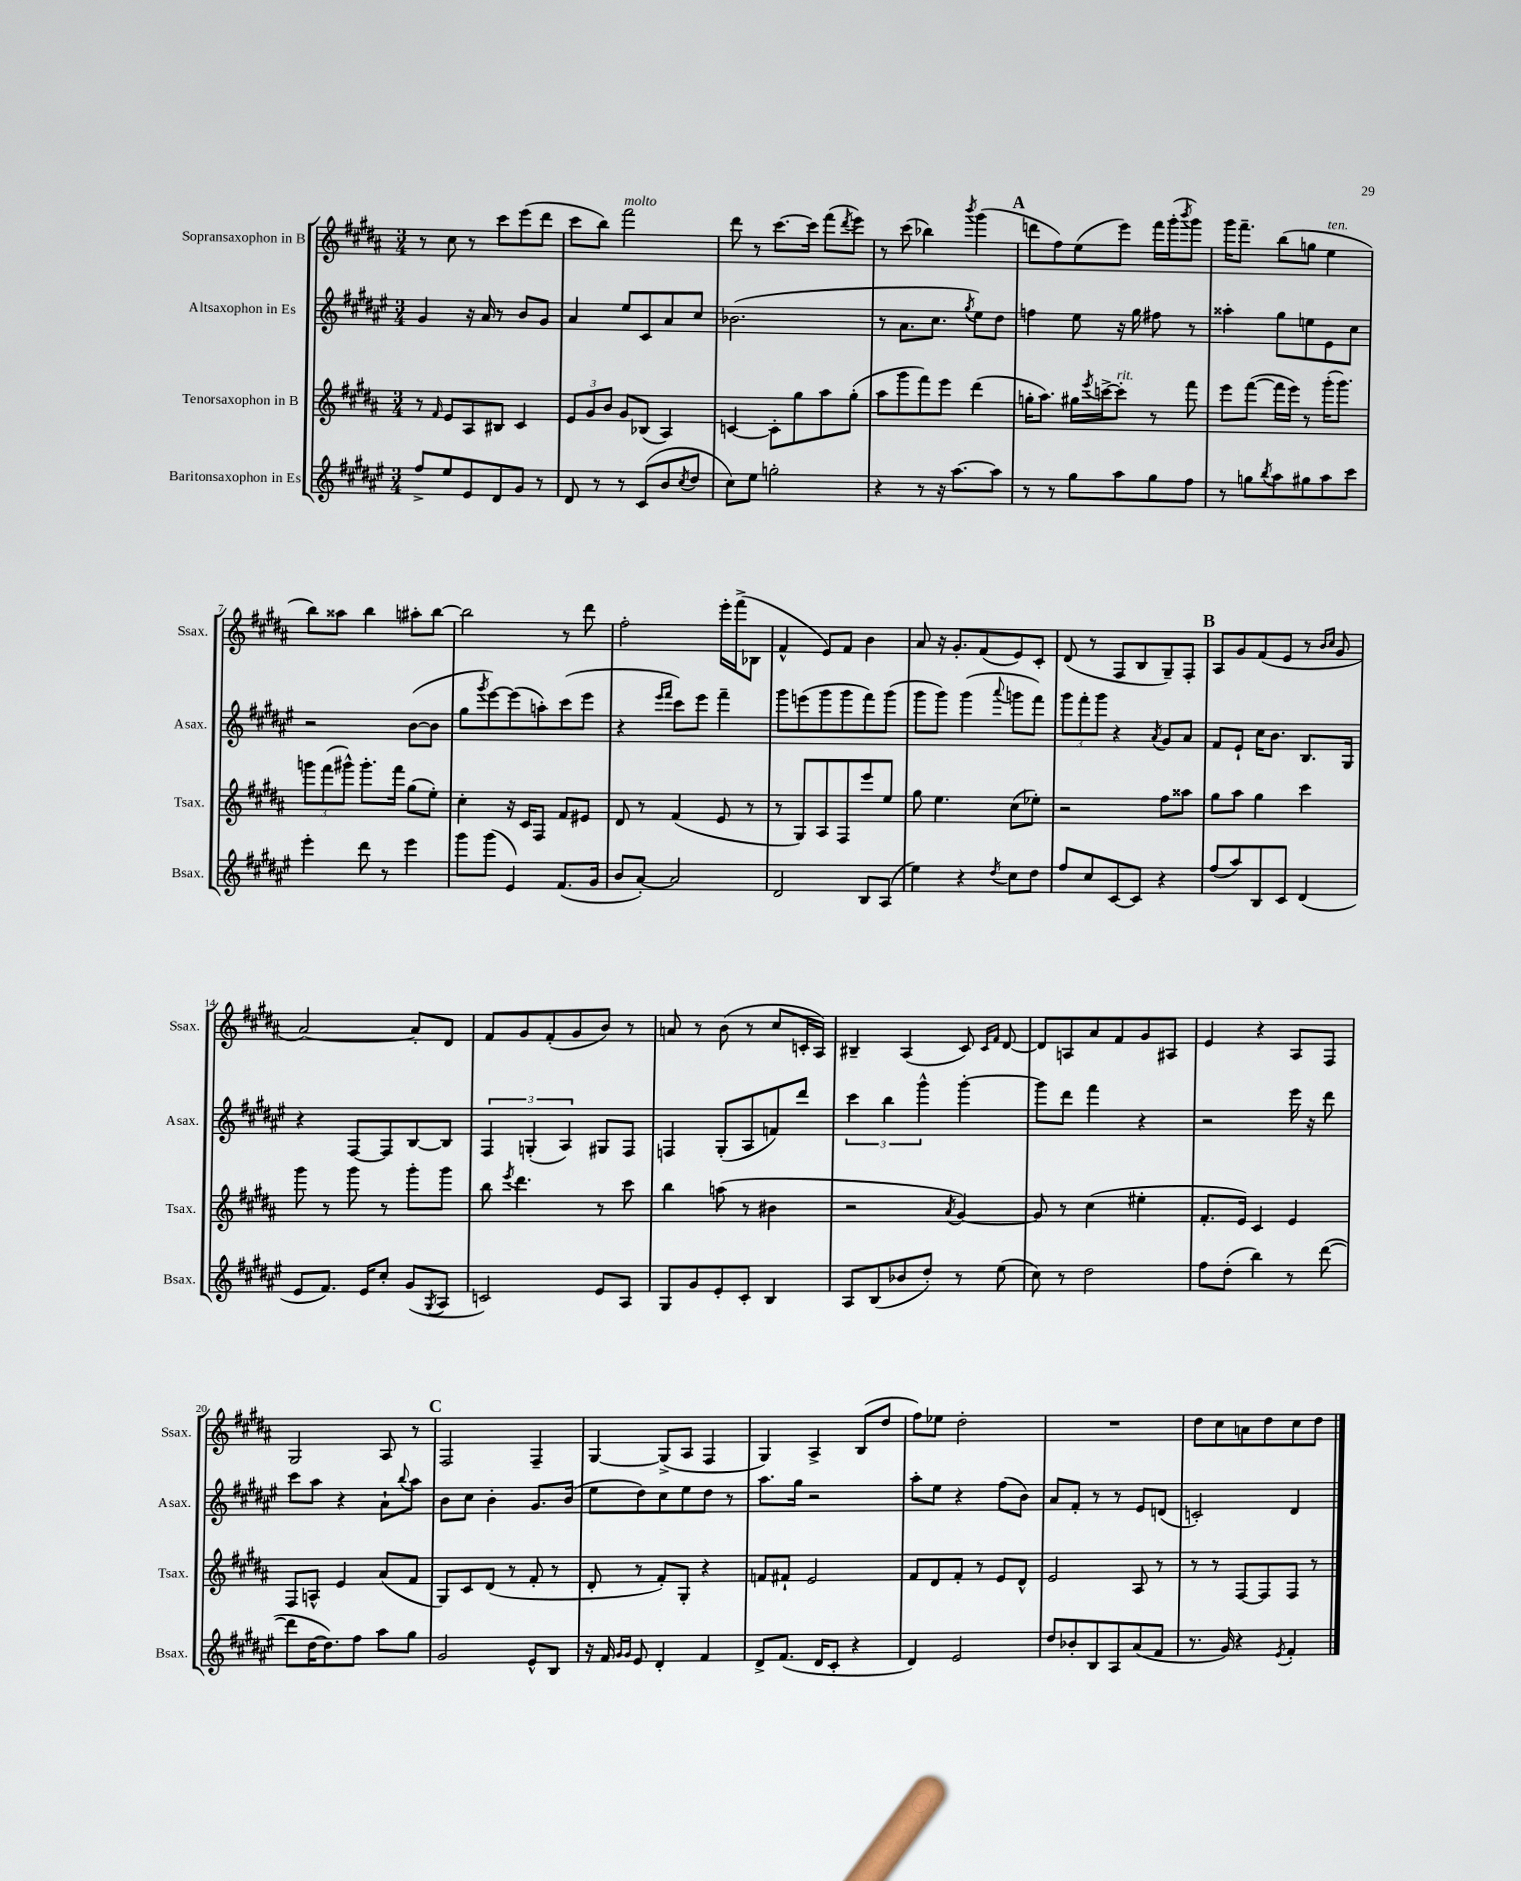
<<
\new StaffGroup <<
\new Staff = "s0" \with { instrumentName = "Sopransaxophon in B" shortInstrumentName = "Ssax." } {
    \clef treble \key b \major \numericTimeSignature \time 3/4
    r8 cis''8 r8 cis'''8 e'''8( dis'''8 |
    cis'''8 b''8) fis'''2^\markup { \italic "molto" } |
    dis'''8 r8 cis'''8.~ cis'''16 fis'''8( \acciaccatura { dis'''8 } e'''8) |
    r8 cis'''8( bes''4) \acciaccatura { b'''8 } gis'''4( |
    \mark \markup { \bold "A" } d'''8 fis''8) e''8( e'''8) fis'''16 gis'''16-.( \acciaccatura { b'''8 } gis'''8) |
    gis'''16 fis'''8.-- b''8( g''8 e''4^\markup { \italic "ten." } |
    b''8) aisis''8 b''4 ais''8-. b''8~ |
    b''2 r8 dis'''8 |
    fis''2-. e'''16-. fis'''16->( bes8 |
    fis'4-^ e'8) fis'8 b'4 |
    ais'8 r16 gis'8.-. fis'8( e'8) cis'8-. |
    dis'8( r8 fis8 b8 gis8--) fis8-. |
    \mark \markup { \bold "B" } ais8 gis'8 fis'8( e'8 r8 \grace { b'16 cis''16 } gis'8 |
    ais'2~) ais'8-. dis'8 |
    fis'8 gis'8 fis'8-.( gis'8 b'8) r8 |
    a'8 r8 b'8( r8 cis''8 c'16-. ais16) |
    bis4-- ais4( cis'8) \grace { cis'16 fis'16 } dis'8~ |
    dis'8 a8 ais'8 fis'8 gis'8 ais8 |
    e'4 r4 ais8 fis8 |
    gis2 ais8 r8 |
    \mark \markup { \bold "C" } fis2 fis4-- |
    gis4~ gis8->( ais8 fis4 |
    gis4) ais4-> b8( dis''8 |
    fis''8) ees''8 dis''2-. |
    R2. |
    dis''8 cis''8 a'8 dis''8 cis''8 dis''8 \bar "|." |
}
\new Staff = "s1" \with { instrumentName = "Altsaxophon in Es" shortInstrumentName = "Asax." } {
    \clef treble \key fis \major \numericTimeSignature \time 3/4
    gis'4 r16 ais'16 r8 b'8 gis'8 |
    ais'4 eis''8 cis'8 ais'8 cis''8 |
    bes'2.( |
    r8 ais'8. cis''8. \acciaccatura { gis''8 } eis''8) dis''8 |
    \mark \markup { \bold "A" } f''4 eis''8 r16 gis''16 fis''8 r8 |
    aisis''4-. gis''8 e''8 eis'8 cis''8 |
    r2 b'8~( b'8 |
    gis''8 \acciaccatura { gis'''8 } eis'''8~) eis'''8( a''8-.) cis'''8( eis'''8 |
    r4 \grace { eis'''16 fis'''16 } cis'''8) eis'''8 fis'''4-- |
    gis'''8 e'''8( gis'''8 gis'''8 fis'''8) gis'''8( |
    gis'''8 gis'''8) gis'''4( \appoggiatura { ais'''8 } g'''8 fis'''8) |
    \tuplet 3/2 { gis'''8 fis'''8-. gis'''8 } r4 \acciaccatura { ais'8 } gis'8 ais'8 |
    \mark \markup { \bold "B" } fis'8 eis'8-! cis''16 b'8. b8. gis16 |
    r4 fis8~ fis8 b8~ b8 |
    \tuplet 3/2 { fis4 g4-.( ais4) } gis8 fis8 |
    f4 gis8-.( ais8 f'8) dis'''8 |
    \tuplet 3/2 { cis'''4 b''4 gis'''4-^ } gis'''4~-. |
    gis'''8 dis'''8 fis'''4 r4 |
    r2 eis'''16 r16 dis'''8 |
    cis'''8 ais''8 r4 ais'8-! \appoggiatura { b''8 } ais''8 |
    \mark \markup { \bold "C" } b'8 cis''8 b'4-. gis'8. b'16( |
    eis''8 dis''8) cis''8 eis''8 dis''8 r8 |
    ais''8. gis''16 r2 |
    ais''8-. eis''8 r4 fis''8( b'8) |
    ais'8 fis'8-. r8 r8 eis'8 d'8( |
    c'2-.) dis'4 \bar "|." |
}
\new Staff = "s2" \with { instrumentName = "Tenorsaxophon in B" shortInstrumentName = "Tsax." } {
    \clef treble \key b \major \numericTimeSignature \time 3/4
    r8 \grace { fis'16 } e'8 ais8 bis8 cis'4 |
    \tuplet 3/2 { e'8 gis'8 b'8 } gis'8 bes8( ais4) |
    c'4~ c'8-. gis''8 ais''8 gis''8-.( |
    ais''8 gis'''8 fis'''8) e'''8 dis'''4( |
    \mark \markup { \bold "A" } g''16-. ais''8.) gis''16 \acciaccatura { e'''8 } c'''16~-> c'''8-.^\markup { \italic "rit." } r8 fis'''8 |
    e'''8 fis'''8~( fis'''16 e'''16) r8 gis'''16-.( gis'''8.) |
    \tuplet 3/2 { g'''8 fis'''8( gis'''8-^) } gis'''8.-. fis'''16 gis''8( e''8-.) |
    cis''4-. r16 cis'16 fis8 fis'8 eis'8 |
    dis'8 r8 fis'4( e'8 r8 |
    r8 gis8) ais8 fis8 e'''8 e''8 |
    gis''8 e''4. cis''8( ees''8-.) |
    r2 fis''8 aisis''8 |
    \mark \markup { \bold "B" } gis''8 ais''8 gis''4 cis'''4 |
    gis'''8 r8 gis'''8 r8 gis'''8-. gis'''8 |
    b''8 \acciaccatura { e'''8 } dis'''4. r8 cis'''8 |
    b''4 a''8( r8 bis'4 |
    r2 \acciaccatura { ais'8 } gis'4~) |
    gis'8 r8 cis''4( eis''4-. |
    fis'8.-. e'16) cis'4 e'4 |
    fis8 a8-^ e'4 ais'8( fis'8 |
    \mark \markup { \bold "C" } gis8) cis'8 dis'8( r8 fis'8-. r8 |
    dis'8-. r8 fis'8-.) gis8-. r4 |
    f'8 fis'8-! e'2 |
    fis'8 dis'8 fis'8-. r8 e'8 dis'8-^ |
    e'2 ais8 r8 |
    r8 r8 fis8~ fis8 fis8 r8 \bar "|." |
}
\new Staff = "s3" \with { instrumentName = "Baritonsaxophon in Es" shortInstrumentName = "Bsax." } {
    \clef treble \key fis \major \numericTimeSignature \time 3/4
    fis''8-> eis''8 eis'8 dis'8 gis'8 r8 |
    dis'8 r8 r8 cis'8( b'8 \acciaccatura { cis''8 } dis''8 |
    cis''8) eis''8 g''2-. |
    r4 r8 r16 ais''8.~ ais''8 |
    \mark \markup { \bold "A" } r8 r8 gis''8 ais''8 gis''8 fis''8 |
    r8 g''8 \acciaccatura { b''8 } ais''8 gis''8 ais''8 cis'''8 |
    eis'''4-. dis'''8 r8 eis'''4 |
    gis'''8 gis'''8( eis'4) fis'8.( gis'16 |
    b'8 ais'8~-.) ais'2 |
    dis'2 b8 ais8( |
    eis''4) r4 \acciaccatura { dis''8 } cis''8 dis''8 |
    fis''8 cis''8 cis'8~ cis'8 r4 |
    \mark \markup { \bold "B" } fis''8( ais''8) b8 cis'8 dis'4( |
    eis'8 fis'8.) eis'16 cis''8-. gis'8( \acciaccatura { gis8 } ais8 |
    c'2) eis'8 ais8 |
    gis8 gis'8 eis'8-. cis'8-. b4 |
    ais8 b8( bes'8 dis''8-.) r8 eis''8( |
    cis''8) r8 dis''2 |
    fis''8 dis''8-.( b''4) r8 dis'''8~( |
    dis'''8 dis''16~ dis''8.) fis''8 ais''8 gis''8 |
    \mark \markup { \bold "C" } gis'2 eis'8-^ b8 |
    r16 fis'16 \grace { gis'16 gis'16 } eis'8 dis'4-. fis'4 |
    dis'8-> fis'8.( dis'16 cis'8-. r4 |
    dis'4) eis'2 |
    dis''8 bes'8-. b8 ais8 ais'8( fis'8 |
    r8. gis'16) r4 \acciaccatura { eis'8 } fis'4-. \bar "|." |
}
>>
>>
